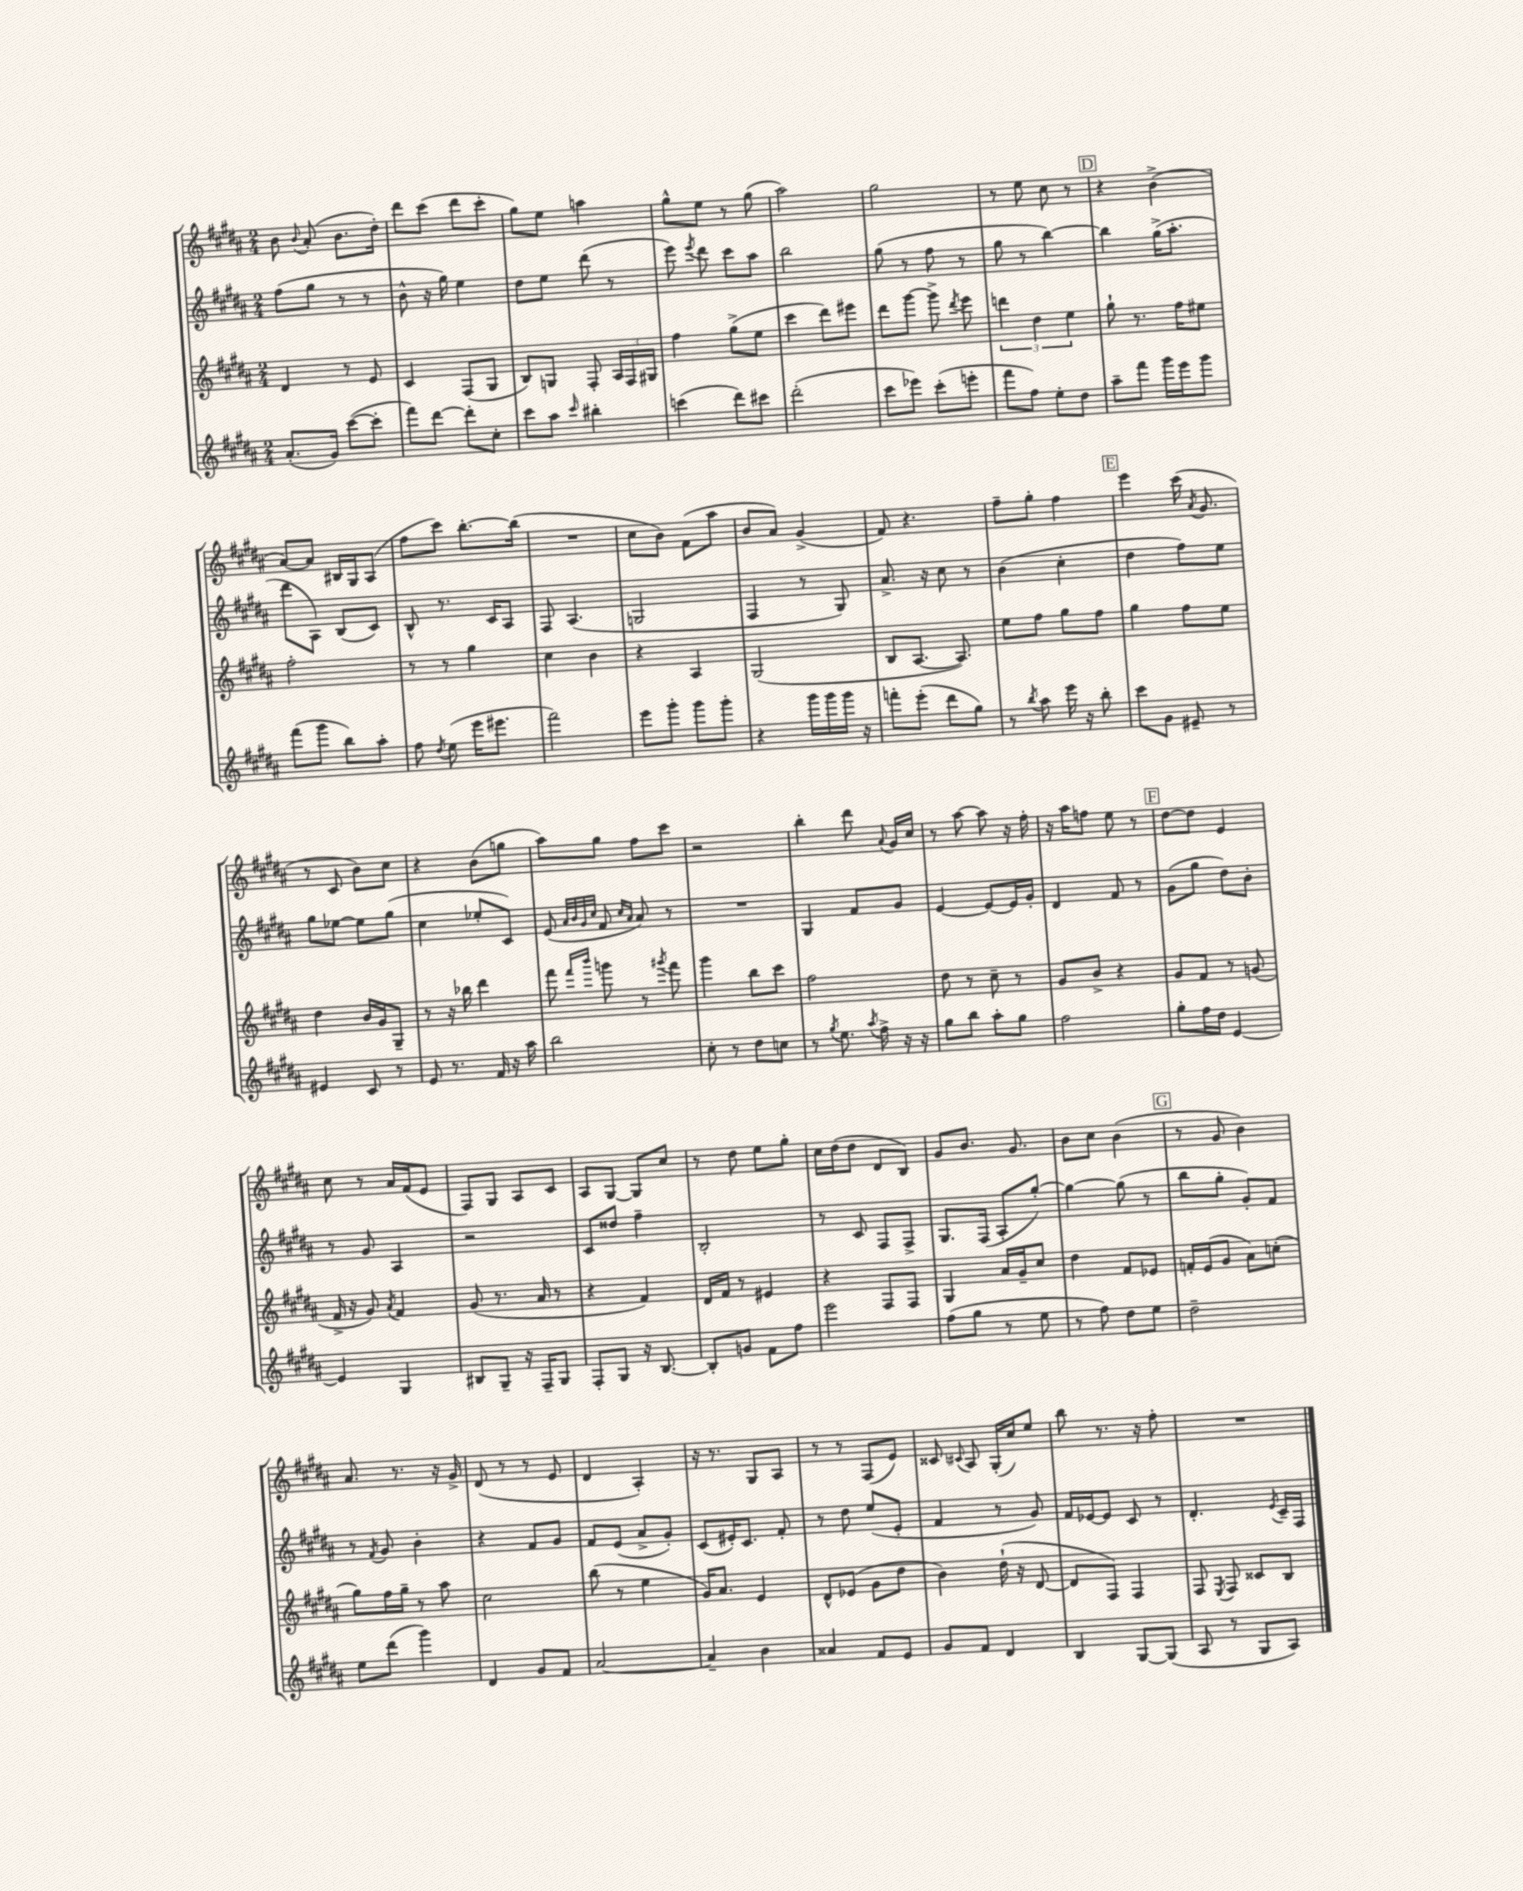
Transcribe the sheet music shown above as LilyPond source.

<<
\new StaffGroup <<
\new Staff = "s0" {
    \clef treble \key b \major \numericTimeSignature \time 2/4
    \autoBeamOff b'8 \appoggiatura { b'8 } ais'8-.( b'8.[ dis''16]-.) |
    dis'''8[ cis'''8]( dis'''8[ cis'''8]-. |
    gis''8[) e''8] a''4 |
    gis''8[-^ e''8] r8 gis''8( |
    ais''2) |
    gis''2 |
    r8 e''8 cis''8 r8 |
    \mark \markup { \box "D" } r4 b'4->( |
    ais'8[~) ais'8] bis16[ gis16 ais8]( |
    fis''8[ cis'''8]) b''8.[~-. b''16]( |
    R2 |
    cis''8[ b'8]) fis'8[( ais''8] |
    b'8[ ais'8]) gis'4->( |
    fis'8) r4. |
    fis''8[-- gis''8]-. fis''4 |
    \mark \markup { \box "E" } e'''4 cis'''16( \acciaccatura { ais'8 } gis'8. |
    r8 cis'8 b'8[) cis''8] |
    r4 b'8[( g''8] |
    ais''8[) gis''8] fis''8[ cis'''8] |
    r2 |
    b''4-. dis'''8 \appoggiatura { ais'8 } gis'16[ cis''16] |
    r8 ais''8~ ais''8 r16 fis''16-. |
    r16 ais''16[ f''8] e''8 r8 |
    \mark \markup { \box "F" } dis''8[~ dis''8] e'4 |
    cis''8 r8 ais'16[ fis'16( e'8] |
    fis8[) gis8] ais8[ cis'8] |
    ais8[ gis8]~ gis8[ cis''8] |
    r8 dis''8 e''8[ gis''8]-. |
    cis''16[ dis''16( dis''8] dis'8[ b8]) |
    gis'8[ b'8.] gis'8. |
    b'8[ cis''8] b'4( |
    \mark \markup { \box "G" } r8 gis'8 b'4) |
    ais'8. r8. r16 gis'16-> |
    dis'8( r8 r8 e'8 |
    dis'4 ais4-.) |
    r16 r8. gis8[ ais8] |
    r8 r8 fis8[( e'8]) |
    cisis'8 \appoggiatura { cis'8 } ais8 gis16[-.( cis''16) e''8] |
    b''8 r8. r16 fis''8-. |
    R2 \bar "|." |
}
\new Staff = "s1" {
    \clef treble \key b \major \numericTimeSignature \time 2/4
    \autoBeamOff fis''8[( gis''8] r8 r8 |
    b'8-^ r16 gis''16) e''4 |
    dis''8[ e''8] dis'''8( r8 |
    e'''8) \acciaccatura { e'''8 } dis'''8 cis'''8[ ais''8] |
    b''2 |
    gis''8( r8 fis''8 r8 |
    gis''8 r8 b''4~) |
    \mark \markup { \box "D" } b''4 gis''16[->( ais''8.]-. |
    dis'''8[ ais8]) b8[( cis'8]) |
    b8-^ r8. cis'16[ ais8] |
    fis8 ais4.( |
    g2 |
    fis4 r8 gis8) |
    ais'8.-> r16 cis''8 r8 |
    b'4( cis''4-. |
    \mark \markup { \box "E" } dis''4 fis''8[) e''8] |
    gis''8[ ees''8]~ ees''8[ gis''8]( |
    cis''4 ees''8[-. cis'8]) |
    e'8( \grace { ais'32[ b'32 gis'32 cis''32] } fis'8 \grace { cis''16[ ais'16] } ais'8) r8 |
    R2 |
    gis4 fis'8[ gis'8] |
    e'4~ e'8[~ e'16 gis'16]-. |
    dis'4 fis'8 r8 |
    \mark \markup { \box "F" } gis'8[( gis''8] dis''8[) b'8]-. |
    r8 gis'8 ais4 |
    r2 |
    cis'8[ disis''8] fis''4-- |
    b2-. |
    r8 cis'8 fis8[ fis8]-> |
    gis8.[ fis16]( ais8[-. gis''8]~-.) |
    gis''4~ gis''8( r8 |
    \mark \markup { \box "G" } b''8[ gis''8]-. gis'8[-.) fis'8] |
    r8 \acciaccatura { fis'8 } gis'8 b'4-. |
    r4 fis'8[ gis'8] |
    fis'8[ e'8]( ais'8[-> gis'8]-.) |
    cis'8[( eis'16-.) cis'8.] fis'8-. |
    r8 dis''8 e''8[( e'8]-. |
    fis'4 r8 gis'8) |
    fis'16[ ees'16~ ees'8] cis'8 r8 |
    dis'4.-. \acciaccatura { e'8 } cis'16[-- fis16] \bar "|." |
}
\new Staff = "s2" {
    \clef treble \key b \major \numericTimeSignature \time 2/4
    \autoBeamOff dis'4 r8 e'8 |
    cis'4 fis8[( gis8] |
    b8[) g8] fis8-. \tuplet 3/2 { ais16[ fis16 gis16] } |
    fis''4 gis''8[->( e''8] |
    cis'''4 dis'''8[) eis'''8] |
    dis'''8[ gis'''8]~ gis'''8-> \acciaccatura { dis'''8 } e'''8 |
    \tuplet 3/2 { d'''4 dis''4 e''4 } |
    \mark \markup { \box "D" } gis''8-! r8. fis''16[ eis''8] |
    fis''2-. |
    r8 r8 gis''4 |
    cis''4 b'4 |
    r4 ais4 |
    gis2( |
    b8[ ais8.]~ ais8.) |
    e''8[ fis''8] gis''8[ fis''8] |
    \mark \markup { \box "E" } gis''4 fis''8[ e''8] |
    dis''4 b'16[ gis'16 gis8]-- |
    r8 r16 bes''16 dis'''4 |
    fis'''8 \grace { fis'''16[ b'''16] } g'''8 r8 \acciaccatura { gis'''8 } fis'''8 |
    gis'''4 b''8[ cis'''8] |
    fis''2 |
    dis''8 r8 cis''8-- r8 |
    gis'8[ b'8]-> r4 |
    \mark \markup { \box "F" } gis'8[ fis'8] r8 g'8( |
    fis'16-> r16 gis'8) \acciaccatura { ais'8 } fis'4 |
    gis'8( r8. ais'16 r8 |
    r4 fis'4) |
    dis'16[ fis'16] r8 eis'4 |
    r4 fis8[ fis8] |
    gis4 ais'16[ gis'16-- cis''8] |
    dis''4 fis'8[ ees'8] |
    \mark \markup { \box "G" } f'16[-. e'16( gis'8] ais'8[) c''8]-.( |
    gis''8[) fis''16 gis''16]-- r8 ais''8 |
    cis''2 |
    b''8( r8 e''4 |
    gis'16[) ais'8.] e'4 |
    dis'8[-^ ees'8]( gis'8[ dis''8] |
    b'4) dis''16-!( r16 dis'8~ |
    dis'8[ fis8]) fis4 |
    fis8 \acciaccatura { e8 } fis8 cisis'8[ b8] \bar "|." |
}
\new Staff = "s3" {
    \clef treble \key b \major \numericTimeSignature \time 2/4
    \autoBeamOff ais'8.[-.( gis'16]) cis'''8[~( cis'''8]-. |
    fis'''8[) dis'''8]~ dis'''8[-. cis''8]-. |
    cis'''8[ ais''8] \grace { cis'''16 } bis''4-. |
    c'''4( dis'''8[) cis'''8] |
    dis'''2-.( |
    cis'''8[ ees'''8]) cis'''8[-.( e'''8]-. |
    fis'''8[ fis''8]) e''8[-. dis''8] |
    \mark \markup { \box "D" } ais''8[-- fis'''8] gis'''16[ e'''16 gis'''8] |
    fis'''8[( gis'''8] b''8[) ais''8]-. |
    fis''8 \acciaccatura { dis''8 } e''8( e'''16[ eis'''8.] |
    fis'''2) |
    e'''8[ gis'''8]-. gis'''8[ gis'''8]-. |
    r4 gis'''16[ gis'''16 gis'''16] r16 |
    f'''8[-. e'''8]-.( dis'''8[ gis''8]) |
    r8 \acciaccatura { b''8 } ais''8 e'''16 r16 b''8-. |
    \mark \markup { \box "E" } cis'''8[ gis'8] eis'8-- r8 |
    eis'4 cis'8 r8 |
    e'8 r8. fis'16 r16 ais''16 |
    b''2 |
    cis''8-. r8 dis''8[ c''8] |
    r8 \acciaccatura { gis''8 } e''8. \acciaccatura { ais''8 } fis''16-> r16 r16 |
    gis''8[ b''8] ais''8[-. gis''8] |
    fis''2 |
    \mark \markup { \box "F" } gis''8[-. fis''16 dis''16] e'4~ |
    e'4 gis4 |
    bis8[ gis8]-- r16 fis16[-- gis8] |
    fis8[-. gis8] r16 b8.~ |
    b8[-. g'8] fis'8[ fis''8] |
    e'''2 |
    fis''8[( gis''8] r8 e''8 |
    r8 fis''8) dis''8[ e''8] |
    \mark \markup { \box "G" } dis''2-- |
    e''8[ dis'''8]( gis'''4) |
    dis'4 gis'8[ fis'8] |
    ais'2~ |
    ais'4-- b'4 |
    aisis'4 fis'8[ e'8] |
    gis'8[ fis'8] dis'4 |
    b4 gis8[~ gis8]( |
    ais8 r8 gis8[ ais8]) \bar "|." |
}
>>
>>
\layout { \context { \Score \remove "Bar_number_engraver" } }
